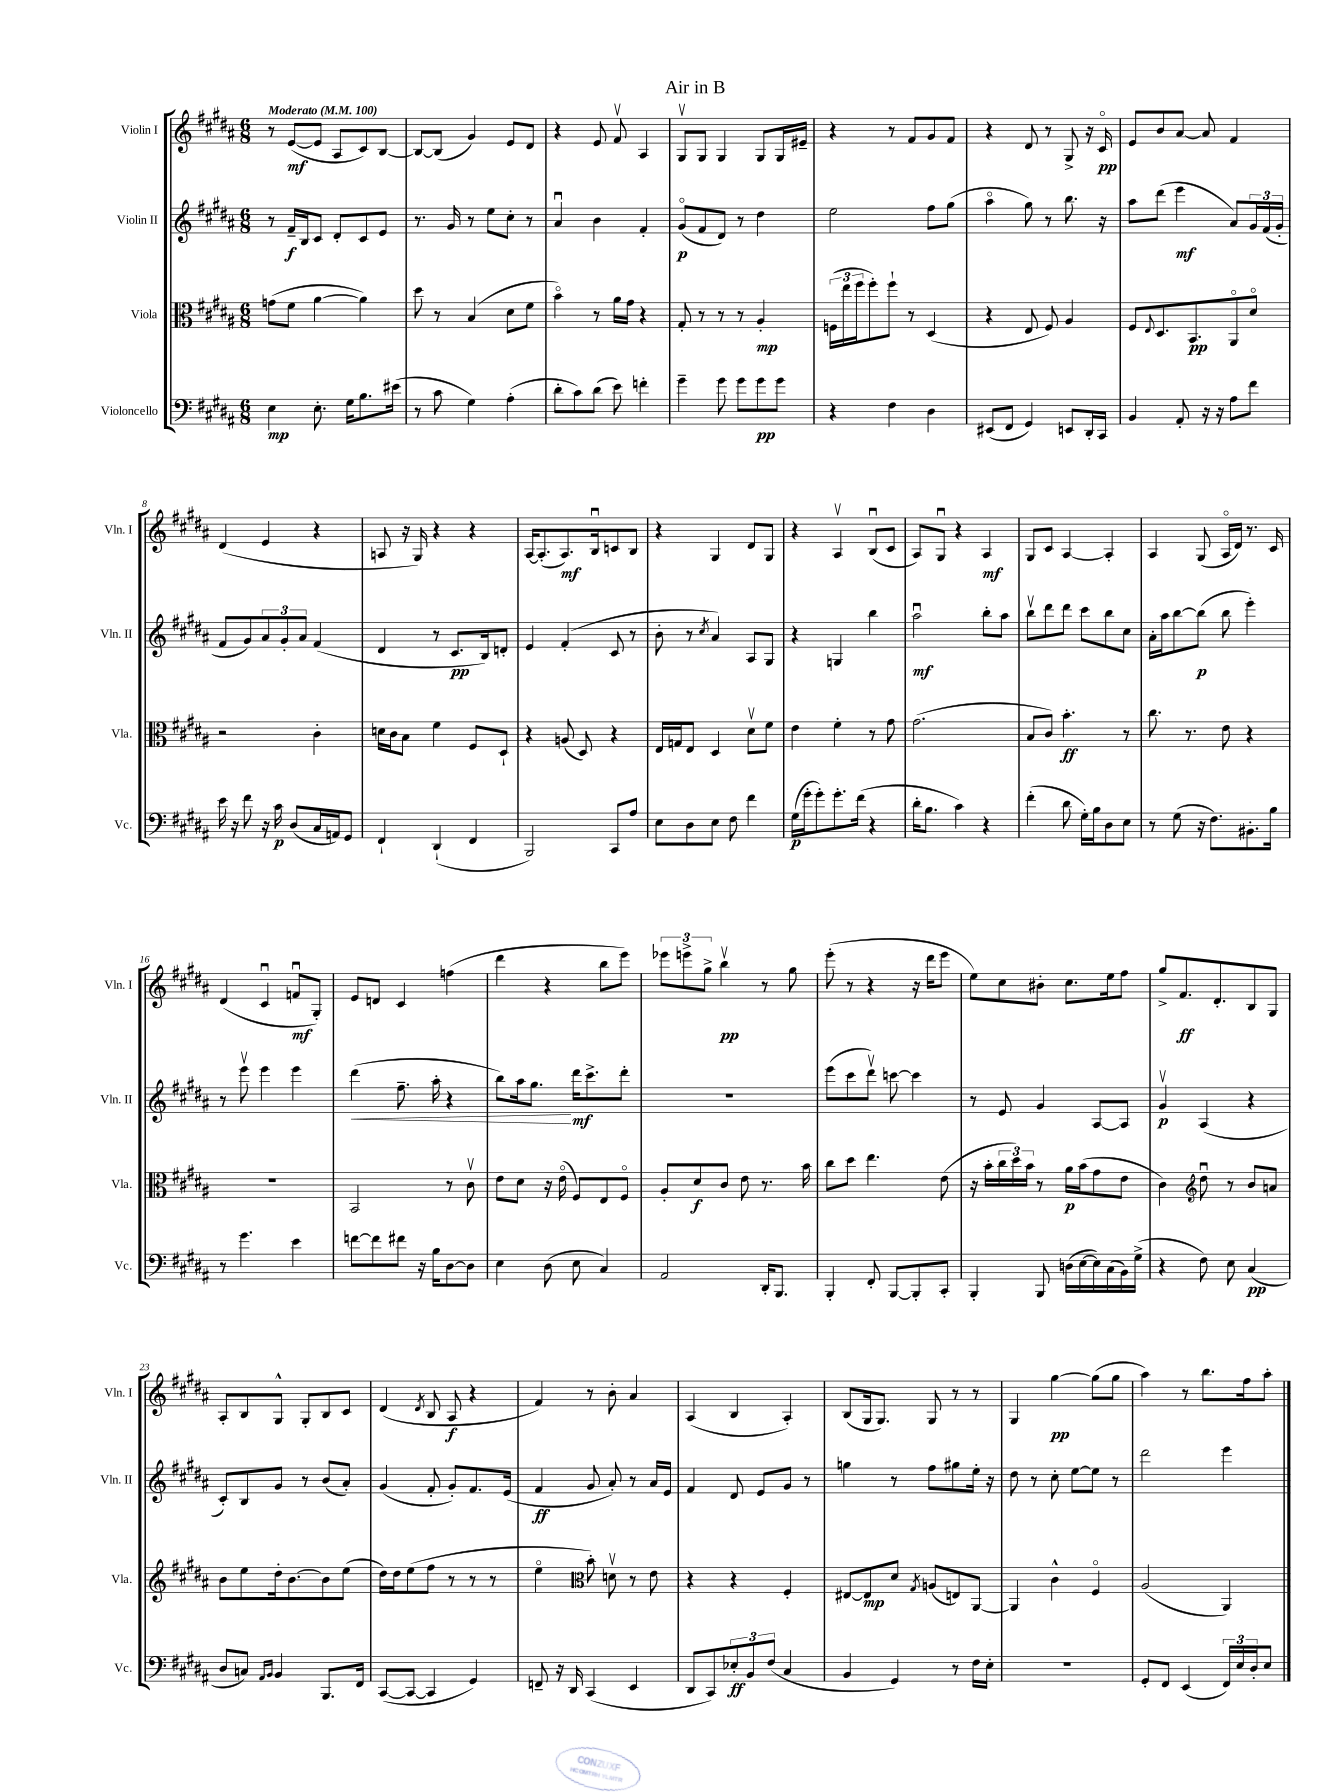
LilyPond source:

\header { title = "Air in B" }
<<
\new StaffGroup <<
\new Staff = "s0" \with { instrumentName = "Violin I" shortInstrumentName = "Vln. I" } {
    \clef treble \key b \major \numericTimeSignature \time 6/8 \tempo "Moderato" 4 = 100
    r8 e'8~\mf( e'8 ais8 cis'8) b8~ |
    b8~ b8( gis'4) e'8 dis'8 |
    r4 e'8 fis'8\upbow ais4 |
    gis8\upbow gis8 gis4 gis8 gis16 eis'16-- |
    r4 r8 fis'8 gis'8 fis'8 |
    r4 dis'8 r8 gis8-> r16 cis'16\flageolet\pp |
    e'8 b'8 ais'8~ ais'8 fis'4 |
    dis'4( e'4 r4 |
    a8 r16 gis16) r4 r4 |
    ais16~ ais8.-.( ais8.\mf) b16\downbow c'8 b8 |
    r4 gis4 dis'8 gis8 |
    r4 ais4\upbow b8\downbow( cis'8 |
    ais8) gis8\downbow r4 ais4\mf |
    gis8 cis'8 ais4~ ais4-. |
    ais4 gis8( ais16\flageolet dis'16) r8. cis'16 |
    dis'4( cis'4\downbow f'8\downbow\mf gis8-.) |
    e'8 d'8 cis'4 f''4( |
    dis'''4 r4 b''8 e'''8) |
    \tuplet 3/2 { ees'''8 e'''8-> gis''8-> } b''4\upbow\pp r8 gis''8 |
    e'''8-.( r8 r4 r16 dis'''16 e'''8 |
    e''8) cis''8 bis'8-. cis''8. e''16 fis''8 |
    gis''8-> fis'8.\ff dis'8.-. b8 gis8 |
    ais8-. b8 gis8-^ gis8-. b8 cis'8 |
    dis'4( \acciaccatura { dis'8 } b8 ais8\f r4 |
    fis'4) r8 b'8-. ais'4 |
    ais4( b4 ais4-.) |
    b8( gis16 gis8.) gis8 r8 r8 |
    gis4 gis''4~\pp gis''8( gis''8 |
    ais''4) r8 b''8. fis''16 ais''8-. \bar "|." |
}
\new Staff = "s1" \with { instrumentName = "Violin II" shortInstrumentName = "Vln. II" } {
    \clef treble \key b \major \numericTimeSignature \time 6/8
    r8 fis'16--\f b16 cis'8 dis'8-. cis'8 e'8 |
    r8. gis'16 r8 e''8 cis''8-. r8 |
    ais'4\downbow b'4 fis'4-. |
    gis'8\flageolet\p( fis'8 dis'8) r8 dis''4 |
    e''2 fis''8 gis''8( |
    ais''4\flageolet gis''8) r8 b''8. r16 |
    ais''8 dis'''8( e'''4\mf ais'8) \tuplet 3/2 { gis'16 fis'16( gis'16-. } |
    fis'8 gis'8) \tuplet 3/2 { ais'8 gis'8-. ais'8 } fis'4( |
    dis'4 r8 cis'8.\pp b16) d'8-. |
    e'4 fis'4-.( cis'8 r8 |
    b'8-. r8 \acciaccatura { cis''8 } ais'4) ais8 gis8 |
    r4 g4 b''4 |
    ais''2\downbow\mf b''8-. ais''8 |
    b''8\upbow dis'''8 dis'''8 cis'''8 b''8 cis''8 |
    ais'16-. ais''16 b''8~ b''8\p( b''8 e'''4-.) |
    r8 e'''8\upbow e'''4 e'''4 |
    dis'''4\<( fis''8.-- ais''16-. r4 |
    b''8) ais''16 gis''8.\! dis'''16\mf cis'''8.-> dis'''8-. |
    R2. |
    e'''8( cis'''8 dis'''8\upbow) c'''8~ c'''4 |
    r8 e'8 gis'4 ais8~ ais8 |
    gis'4\upbow\p ais4( r4 |
    cis'8-.) b8 gis'8 r8 b'8( ais'8-.) |
    gis'4( fis'8-. gis'8-.) fis'8. e'16( |
    fis'4\ff gis'8 ais'8-.) r8 ais'16 e'16 |
    fis'4 dis'8 e'8 gis'8 r8 |
    g''4 r8 fis''8 gis''8 e''16-. r16 |
    dis''8 r8 cis''8-. e''8~ e''8 r8 |
    dis'''2 e'''4 \bar "|." |
}
\new Staff = "s2" \with { instrumentName = "Viola" shortInstrumentName = "Vla." } {
    \clef alto \key b \major \numericTimeSignature \time 6/8
    g'8( fis'8 ais'4~ ais'4) |
    dis''8 r8 b4( dis'8 fis'8 |
    b'4\flageolet) r8 ais'16 gis'16 r4 |
    gis8-. r8 r8 r8 ais4-.\mp |
    \tuplet 3/2 { f16( e''16 fis''16 } fis''8-.) fis''8-! r8 dis4( |
    r4 e8 fis8) ais4 |
    fis8 \appoggiatura { e8 } dis8. b,8.\pp ais,8\flageolet dis'8\flageolet |
    r2 cis'4-. |
    d'16 cis'16 b8 fis'4 fis8 dis8-! |
    r4 a8( dis8) r4 |
    e16 g16 e8 dis4 dis'8\upbow fis'8 |
    e'4 fis'4-. r8 gis'8 |
    gis'2.( |
    b8 cis'8) b'4.-.\ff r8 |
    cis''8. r8. e'8 r4 |
    R2. |
    b,2 r8 cis'8\upbow |
    e'8 dis'8 r16 e'16\flageolet( fis8) e8 fis8\flageolet |
    ais8-. dis'8\f cis'8 e'8 r8. b'16 |
    cis''8 dis''8 e''4. e'8( |
    r16 b'16-. \tuplet 3/2 { cis''16 dis''16) b'16 } r8 ais'16\p b'16( gis'8 e'8 |
    cis'4) \clef treble dis''8\downbow r8 b'8 a'8 |
    b'8 e''8 dis''16-. b'8.~ b'8 e''8( |
    dis''16) dis''16 e''8( fis''8 r8 r8 r8 |
    e''4\flageolet \clef alto b'8-.) d'8\upbow r8 e'8 |
    r4 r4 fis4-. |
    eis8~ eis8\mp dis'8 \acciaccatura { gis8 } a8( e8) ais,8~ |
    ais,4 cis'4-^ fis4\flageolet |
    ais2( ais,4) \bar "|." |
}
\new Staff = "s3" \with { instrumentName = "Violoncello" shortInstrumentName = "Vc." } {
    \clef bass \key b \major \numericTimeSignature \time 6/8
    e4\mp e8.-. gis16 b8. eis'16( |
    r8 cis'8 gis4) ais4-.( |
    dis'8-. cis'8) dis'8( e'8) f'4-. |
    gis'4-- gis'8 gis'8 gis'8\pp gis'8 |
    r4 fis4 dis4 |
    eis,8( fis,8 gis,4) e,8 dis,16-. cis,16 |
    b,4 ais,8-. r16 r16 ais8 fis'8 |
    e'16 r16 fis'8 r16 cis'16\p dis8( cis16 a,16) gis,8 |
    fis,4-! dis,4-!( fis,4 |
    b,,2) cis,8 ais8 |
    e8 dis8 e8 fis8 fis'4 |
    gis16\p( gis'16-. gis'8-.) gis'8.-. fis'16( r4 |
    dis'16-. b8. cis'4) r4 |
    fis'4-.( dis'8 gis16-.) b16 dis8 e8 |
    r8 gis8( r16 fis8.) bis,8.-. b16 |
    r8 gis'4. e'4 |
    f'8~ f'8 fis'8 r16 b16 dis8~ dis8 |
    e4 dis8( e8 cis4) |
    ais,2 dis,16-. b,,8. |
    b,,4-. fis,8-. b,,8~ b,,8-. cis,8-. |
    b,,4-. b,,8 d16( e16~ e16) cis16( b,16) gis16->( |
    r4 fis8) e8 cis4\pp( |
    dis8 c8) \grace { ais,16 b,16 } b,4 b,,8. fis,16 |
    cis,8~( cis,8~ cis,4 gis,4) |
    f,8-- r16 dis,16 cis,4( e,4 |
    dis,8 cis,8) \tuplet 3/2 { ees8-.\ff b,8 fis8( } cis4 |
    b,4 gis,4) r8 fis16 e16-. |
    R2. |
    gis,8-. fis,8 e,4( \tuplet 3/2 { fis,16) e16 dis16-. } e8 \bar "|." |
}
>>
>>
